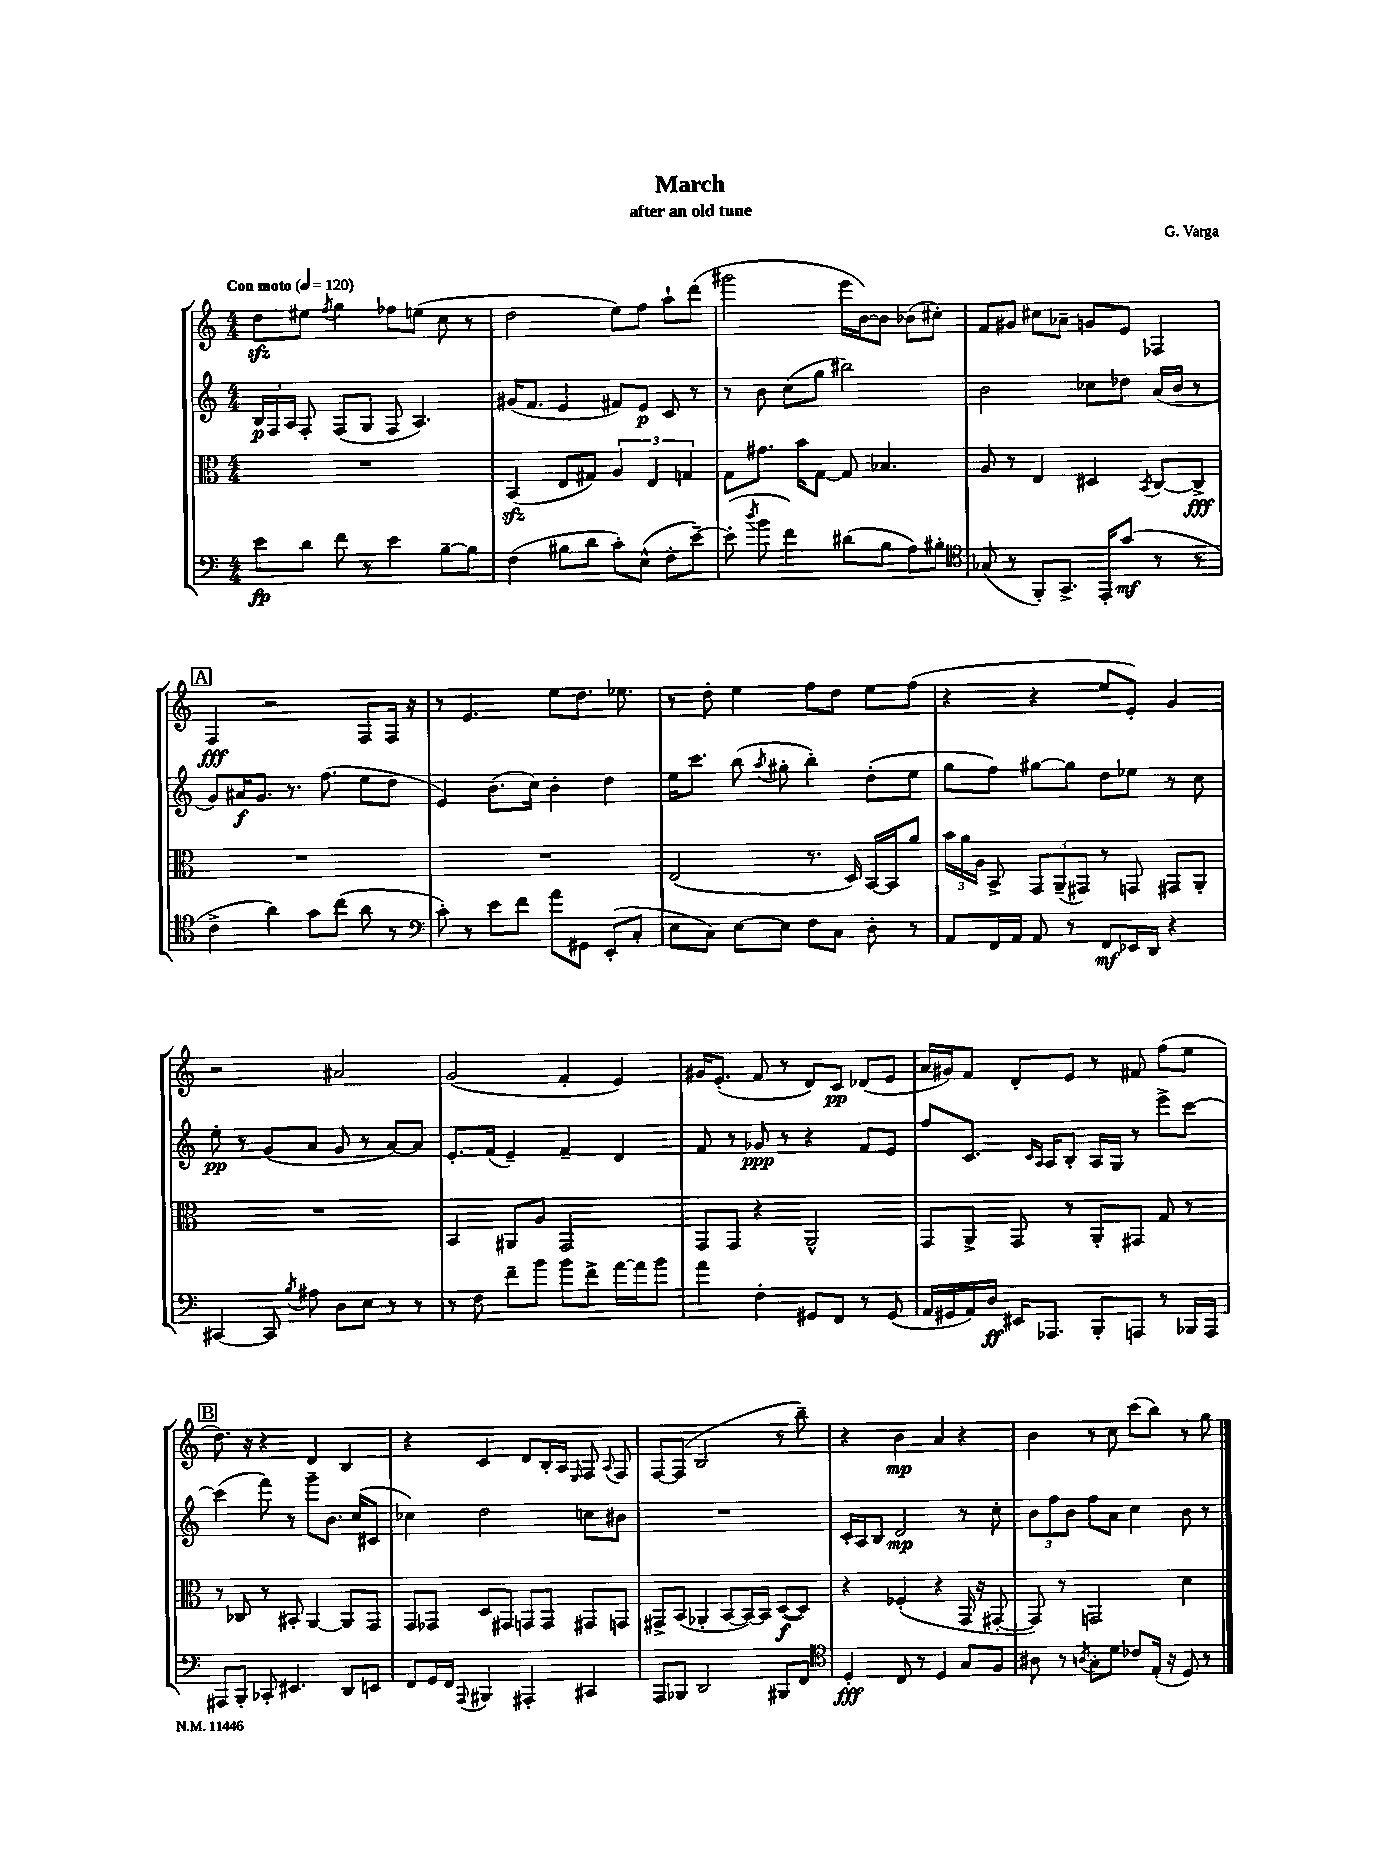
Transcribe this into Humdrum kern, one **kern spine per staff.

**kern	**kern	**kern	**kern
*staff4	*staff3	*staff2	*staff1
*clefF4	*clefC3	*clefG2	*clefG2
*k[]	*k[]	*k[]	*k[]
*M4/4	*M4/4	*M4/4	*M4/4
*MM120	*MM120	*MM120	*MM120
8e\L	1r	24B/LL	8dd\L
.	.	24F/	.
.	.	24A/JJ	.
8d\J	.	8F'/	8ee#\J
.	.	.	8qff/
8f\	.	(8F/L	4gg\
8r	.	8G/J	.
4e\	.	8F/	8ff-\L
.	.	4.A/)	(8ee\J
[8B~\L	.	.	8cc\
8B\]J	.	.	8r
=	=	=	=
(4F\	(4BB/	(16g#/LK	2dd\
.	.	8.f/J	.
8B#\L	8E/L	4e/	.
8d\J	8G#/J)	.	.
8c'\L)	6A/	8f#/L)	8ee\L)
(8E^^\J	.	8e/J	8ff\J
.	6E/	.	.
8F'\L	.	8c/	8aa`\L
.	6G/	.	.
[8e~\J)	.	8r	(8ddd\J
=	=	=	=
(8e'\]	8G\L	8r	2ggg#\
8qdd/	.	.	.
8b\	8.g#\J	8b\	.
4f\)	.	(8cc\L	.
.	16b\LK	.	.
.	[8G\J	8gg\J	.
(8d#\L	8G/]	2bb#\)	16eee\LL
.	.	.	[16b\J)
8B\J	4.B-/	.	8b\]J
8A\L)	.	.	(8b-\L
8B#'\J	.	.	8cc#'\J)
=	=	=	=
*clefC4	*	*	*
(8G-/	8A/	2b\	8f/L
8r	8r	.	8g#/J
8FF'/L)	4E/	.	8cc#\L
8.GG^/J	.	.	8a-~\J
.	4D#/	8cc-\L	8g/L
16EE'/LK	.	.	.
(8g/J	.	8dd-\J	8e/J
.	8qBB/	.	.
8r	[8C/L	(16a/LL	4F-/
.	.	16b/JJ	.
8r	8C^/]J	8r	.
=	=	=	=
4c^\	1r	8g/L)	4F/
.	.	16a#/K	.
.	.	8.g/J	.
4a\)	.	.	2r
.	.	8.r	.
8g\L	.	.	.
.	.	(8.ff\	.
(8cc\J	.	.	.
8a\	.	8ee\L	8F/L
8r	.	8dd\J	16F/Jk
.	.	.	16r
=	=	=	=
*clefF4	*	*	*
8c'\)	1r	4e/)	8r
8r	.	.	4.e/
8e\L	.	(8.b\L	.
8f\J	.	.	.
.	.	16cc\Jk)	.
8a\L	.	4b'\	8ee\L
8GG#\J	.	.	8.dd\J
(8EE'/L	.	4dd\	.
.	.	.	8.ee-\
8C'/J	.	.	.
=	=	=	=
8E\L	(2E/	16ee\LK	8r
.	.	8.ccc\J	.
8C\J)	.	.	8dd'\
[8E\L	.	(8bb\	4ee\
.	.	8qaa/	.
8E\]J	.	8gg#'\	.
8F\L	8.r	4bb'\)	8ff\L
8C\J	.	.	8dd\J
.	16D/)	.	.
8D'\	[16BB/LL	(8dd'\L	8ee\L
.	16BB/]J	.	.
8r	8a/J	8ee\J	(8ff\J
=	=	=	=
8AA/L	24b\LL	8gg\L	4r
.	24a\	.	.
.	24A\JJ	.	.
16FF/L	8BB^/	8ff\J)	.
16AA/JJ	.	.	.
8AA/	12GG/L	[8gg#\L	4r
.	(12AA~/	.	.
8r	.	8gg#\]J	.
.	12GG#/J)	.	.
8FF/L	8r	8dd\L	8ee/L
16EE-/L	8GG/	8ee-\J	8e'/J)
16DD/JJ	.	.	.
4r	8GG#/L	8r	4g/
.	8AA'/J	8cc\	.
=	=	=	=
[4CC#/	1r	8ee'\	2r
.	.	8r	.
8CC#/]	.	(8g/L	.
8qB/	.	.	.
8A#\	.	8a/J	.
8D\L	.	8g/	2a#/
8E\J	.	8r	.
8r	.	[8a/L)	.
8r	.	8a/]J	.
=	=	=	=
8r	4BB/	8.e'/L	(2g/
8F\	.	.	.
.	.	(16f/Jk	.
8f~\L	8AA#/L	4e~/)	.
8b\J	8A/J	.	.
8b\L	2GG/	4f~/	4f'/
8f^\J	.	.	.
[16a\LL	.	4d/	4e/)
16a\]J	.	.	.
8b\J	.	.	.
=	=	=	=
4a\	8GG/L	8f/	16g#/LK
.	.	.	(8.e'/J
.	8GG/J	8r	.
4F'\	4r	8g-/	8f/
.	.	8r	8r
8GG#/L	2AA^^/	4r	8d/L)
8FF/J	.	.	8c/J
8r	.	8f/L	(8d-/L
(8GG#/	.	8e/J	8e/J
=	=	=	=
16AA/LL	8GG/L	8ff/L	16a/LL
16GG#/	.	.	16g#/J)
16AA/)	8AA^/J	8.c/J	8f/J
16D/JJ	.	.	.
16EE#/LK	8GG/	.	8d'/L
.	.	16qqc/LL	.
.	.	16qqA/JJ	.
8.AAA-/J	.	16A/LK	.
.	8r	8B'/J	8e/J
8BBB'/L	8AA'/L	16A/LL	8r
.	.	16G/JJ	.
8AAA/J	8GG#/J	8r	8f#/
8r	8G/	8eee^\L	(8ff\L
16BBB-/LL	8r	[8ccc\J	8ee\J
16AAA/JJ	.	.	.
=	=	=	=
8AAA#/L	8r	(4ccc\]	8.dd\)
8BBB'/J	8C-/	.	.
.	.	.	16r
8CC-'/	8r	8fff\)	4r
4.EE#/	8BB#'/	8r	.
.	[4AA/	8ggg~\L	4d/
.	.	8.b\J	.
8DD/L	8AA/]L	.	4B/
.	.	(16cc/LK	.
8EE/J	8GG/J	8c#/J	.
=	=	=	=
8FF/L	8GG/L	4cc-\)	4r
16GG/L	8GG-/J	.	.
16FF/JJ	.	.	.
8qqAAA/	.	.	.
4BBB#/	8D/L	2dd\	4c/
.	8GG#/J	.	.
4AAA#'/	8GG/L	.	8d/L
.	8GG/J	.	16B'/L
.	.	.	16A/JJ
.	.	.	16qqE/
4CC#/	8GG#/L	8cc\L	8F/
.	.	.	8qqA/
.	8GG/J	8b#\J	8F/
=	=	=	=
8AAA/L	8GG#^/L	1r	[8F/L
8BBB-/J	(8BB/J	.	(8F/]J
2DD/	4AA-'/	.	2B/
.	[8BB/L	.	.
.	16BB/_L)	.	.
.	16BB/]JJ	.	.
8BBB#/L	([8D/L	.	8r
8FF/J	8D/]J)	.	8bb~\)
=	=	=	=
*clefC4	*	*	*
4D'/	4r	16c'/LL	4r
.	.	16A/J	.
.	.	8B/J	.
8C/	(4F-'/	2d/	4b\
8r	.	.	.
4D/	4r	.	4a/
8G/L	16GG/	8r	4r
.	16r	.	.
8F/J	[8GG#'/	8cc'\	.
=	=	=	=
8A#\	8GG#/])	12b\L	4b\
.	.	12ff\	.
8r	8r	.	.
.	.	12b\J	.
8qA/	.	.	.
8G'\L	2GG/	8ff\L	8r
8d\J	.	8a\J	8cc\
8c-/L	.	4cc\	(8ccc\L
(16E'/Jk	.	.	8bb\J)
16r	.	.	.
8D/)	4d\	8b\	8r
8r	.	8r	8gg\
==	==	==	==
*-	*-	*-	*-
